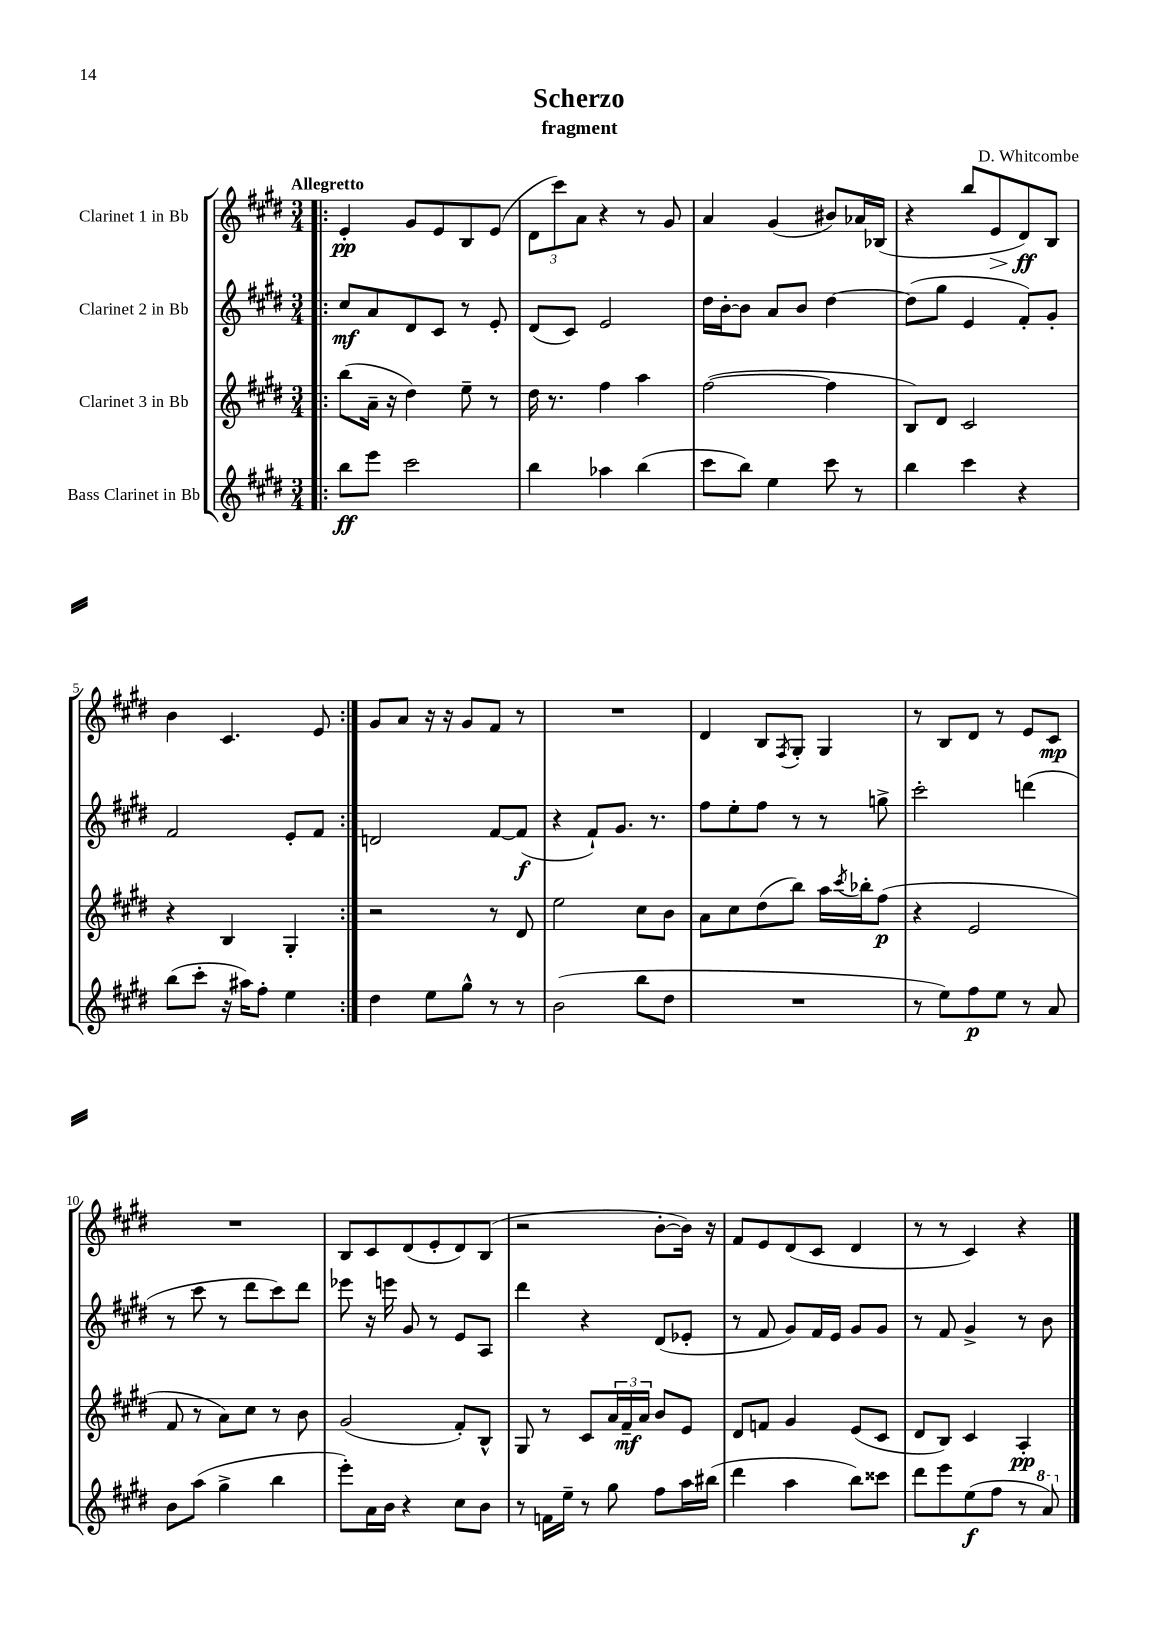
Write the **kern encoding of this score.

**kern	**kern	**kern	**kern
*staff4	*staff3	*staff2	*staff1
*clefG2	*clefG2	*clefG2	*clefG2
*k[f#c#g#d#]	*k[f#c#g#d#]	*k[f#c#g#d#]	*k[f#c#g#d#]
*M3/4	*M3/4	*M3/4	*M3/4
=!|:	=!|:	=!|:	=!|:
8bb\L	(8bb\L	8cc#/L	4e'/
8eee\J	16a~\Jk	8a/	.
.	16r	.	.
2ccc#\	4dd#\)	8d#/	8g#/L
.	.	8c#/J	8e/
.	8ee~\	8r	8B/
.	8r	8e'/	(8e/J
=	=	=	=
4bb\	16dd#\	(8d#/L	12d#\L
.	8.r	.	.
.	.	.	12ccc#\)
.	.	8c#/J)	.
.	.	.	12a\J
4aa-\	4ff#\	2e/	4r
(4bb\	4aa\	.	8r
.	.	.	8g#/
=	=	=	=
8ccc#\L	([2ff#\	16dd#\LL	4a/
.	.	[16b'\J	.
8bb\J)	.	8b\]J	.
4ee\	.	8a/L	(4g#/
.	.	8b/J	.
8ccc#\	4ff#\]	[4dd#\	8b#/L)
8r	.	.	16a-/L
.	.	.	(16B-/JJ
=	=	=	=
4bb\	8B/L)	(8dd#\]L	4r
.	8d#/J	8gg#\J	.
4ccc#\	2c#/	4e/	8bb/L
.	.	.	8e/
4r	.	8f#'/L)	8d#/)
.	.	8g#'/J	8B/J
=	=	=	=
(8bb\L	4r	2f#/	4b\
8ccc#'\J	.	.	.
16r	4B/	.	4.c#/
16aa#\LK)	.	.	.
8ff#'\J	.	.	.
4ee\	4G#'/	8e'/L	.
.	.	8f#/J	8e/
=:|!	=:|!	=:|!	=:|!
4dd#\	2r	2d/	8g#/L
.	.	.	8a/J
8ee\L	.	.	16r
.	.	.	16r
8gg#^^\J	.	.	8g#/L
8r	8r	[8f#/L	8f#/J
8r	8d#/	(8f#/]J	8r
=	=	=	=
(2b\	2ee\	4r	2.r
.	.	8f#`/L)	.
.	.	8.g#/J	.
8bb\L	8cc#\L	.	.
.	.	8.r	.
8dd#\J	8b\J	.	.
=	=	=	=
2.r	8a\L	8ff#\L	4d#/
.	8cc#\	8ee'\	.
.	(8dd#\	8ff#\J	8B/L
.	.	.	8qF#/
.	8bb\J)	8r	8G#'/J
.	16aa\LL	8r	4G#/
.	8qccc#/	.	.
.	16bb-'\J	.	.
.	(8ff#\J	8gg^\	.
=	=	=	=
8r	4r	2ccc#'\	8r
8ee\L)	.	.	8B/L
8ff#\	2e/	.	8d#/J
8ee\J	.	.	8r
8r	.	(4ddd\	8e/L
8a/	.	.	8c#/J
=	=	=	=
8b\L	8f#/	8r	2.r
(8aa\J	8r	8ccc#\	.
4gg#^\	8a\L)	8r	.
.	8cc#\J	8ddd#\L	.
4bb\	8r	8ccc#\)	.
.	8b\	8ddd#\J	.
=	=	=	=
8eee'\L)	(2g#/	8eee-\	8B/L
16a\L	.	16r	8c#/
16b\JJ	.	16eee\	.
4r	.	8g#/	(8d#/
.	.	8r	8e'/
8cc#\L	8f#'/L)	8e/L	8d#/)
8b\J	8B^^/J	8A/J	(8B/J
=	=	=	=
8r	8G#/	4ddd#\	2r
16f\LL	8r	.	.
16ee~\JJ	.	.	.
8r	8c#/L	4r	.
8gg#\	24a/L	.	.
.	24f#~/	.	.
.	24a/JJ	.	.
8ff#\L	8b/L	(8d#/L	[8b'\L
16aa\L	8e/J	8e-'/J	16b\]Jk)
(16bb#\JJ	.	.	16r
=	=	=	=
4ddd#\	8d#/L	8r	8f#/L
.	8f/J	8f#/	8e/
4aa\	4g#/	8g#/L)	(8d#/
.	.	16f#/L	8c#/J
.	.	16e/JJ	.
8bb\L)	(8e/L	8g#/L	4d#/
8ccc##\J	8c#/J	8g#/J	.
=	=	=	=
8ddd#\L	8d#/L	8r	8r
8eee\	8B/J)	8f#/	8r
(8ee\	4c#/	4g#^/	4c#/)
8ff#\J	.	.	.
8r	4A'/	8r	4r
8aa/)	.	8b\	.
==	==	==	==
*-	*-	*-	*-
